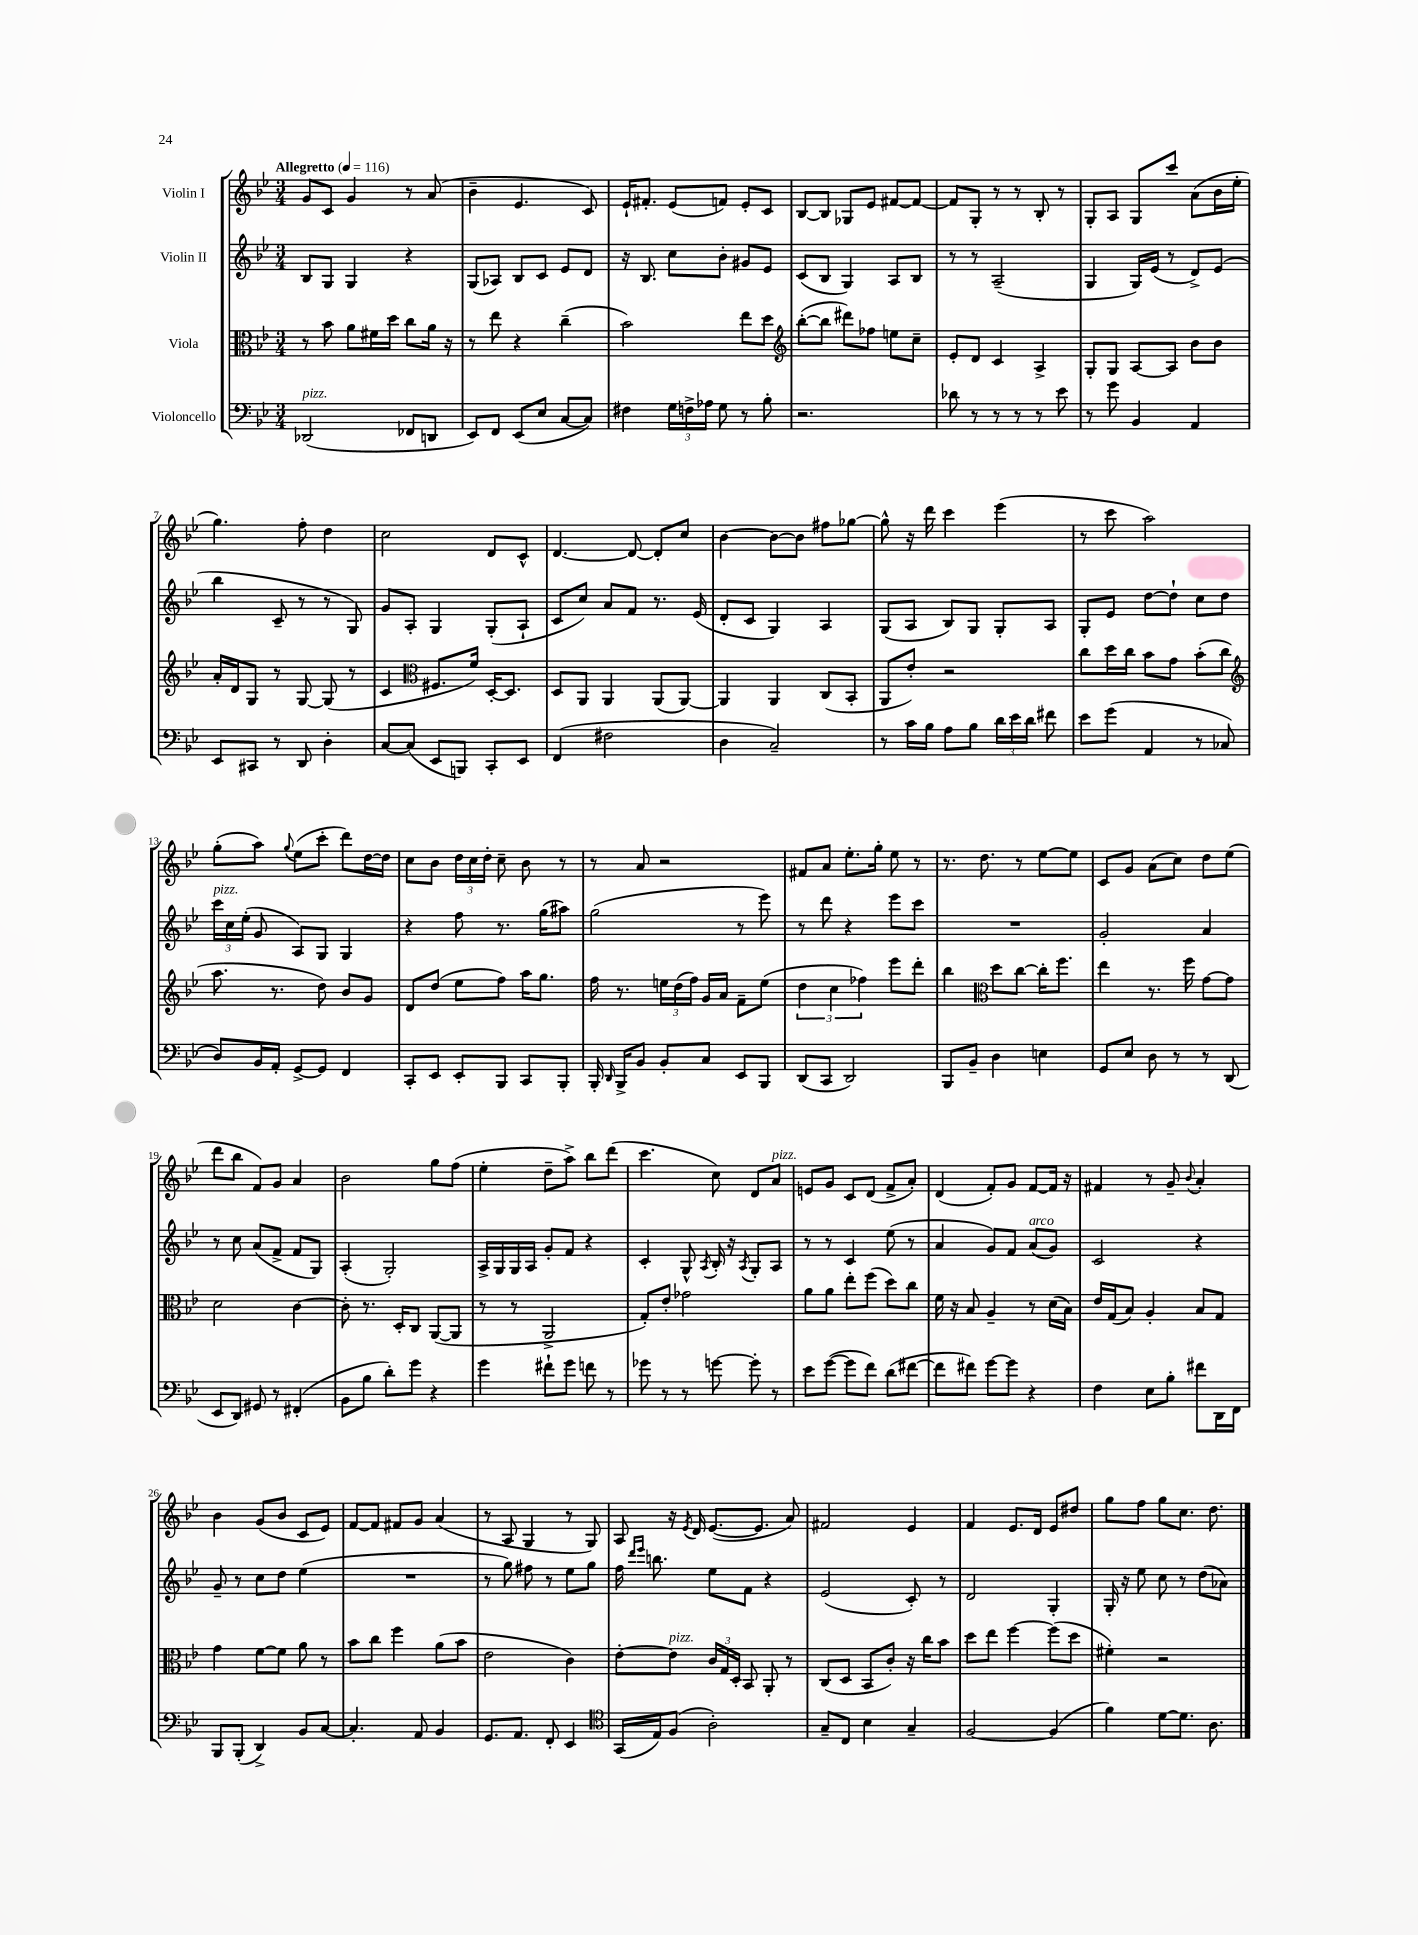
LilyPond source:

<<
\new StaffGroup <<
\new Staff = "s0" \with { instrumentName = "Violin I" } {
    \clef treble \key bes \major \numericTimeSignature \time 3/4 \tempo "Allegretto" 4 = 116
    \autoBeamOff g'8[ c'8] g'4 r8 a'8( |
    bes'4-- ees'4. c'8) |
    ees'16[-! fis'8.]-. ees'8[( f'8]) ees'8[-. c'8] |
    bes8[~ bes8] ges8[ ees'8] fis'8[~ fis'8]~ |
    fis'8[ g8]-. r8 r8 bes8-. r8 |
    g8[-. a8] g8[ c'''8] a'8[( bes'16 ees''16]-. |
    g''4.) f''8-. d''4 |
    c''2 d'8[ c'8]-^ |
    d'4.~ d'8~ d'8[-. c''8] |
    bes'4~ bes'8[~ bes'8] fis''8[ ges''8]~ |
    ges''8-^ r16 d'''16 c'''4 ees'''4( |
    r8 c'''8 a''2) |
    g''8[-.( a''8]) \appoggiatura { g''8 } ees''8[( c'''8]-. d'''8[) d''16~ d''16] |
    c''8[ bes'8] \tuplet 3/2 { d''16[ c''16 d''16]-. } c''8-- bes'8 r8 |
    r8 a'8 r2 |
    fis'8[ a'8] ees''8.[-. g''16]-. ees''8 r8 |
    r8. d''8. r8 ees''8[~ ees''8] |
    c'8[ g'8] a'8[( c''8]) d''8[ ees''8]( |
    d'''8[ bes''8] f'8[) g'8] a'4 |
    bes'2 g''8[ f''8]( |
    ees''4-. d''8[-- a''8]->) bes''8[ d'''8]( |
    c'''4. c''8) d'8[ a'8]^\markup { \italic "pizz." } |
    e'8[ g'8] c'8[ d'8]( f'8[-> a'8]-.) |
    d'4( f'8[-.) g'8] f'8[~ f'16] r16 |
    fis'4 r8 g'8-- \appoggiatura { bes'8 } a'4-. |
    bes'4 g'8[( bes'8] c'8[ ees'8]) |
    f'8[~ f'8] fis'8[ g'8] a'4( |
    r8 a8 g4 r8 g8) |
    a8 r16 \acciaccatura { ees'8 } d'16 ees'8.[~( ees'8.] a'8) |
    fis'2 ees'4 |
    f'4 ees'8.[ d'16] ees'8[ dis''8] |
    g''8[ f''8] g''8[ c''8.] d''8. \bar "|." |
}
\new Staff = "s1" \with { instrumentName = "Violin II" } {
    \clef treble \key bes \major \numericTimeSignature \time 3/4
    \autoBeamOff bes8[ g8] g4 r4 |
    g8[( aes8]) bes8[ c'8] ees'8[ d'8] |
    r16 bes8. c''8[ bes'8]-. gis'8[ ees'8] |
    c'8[( bes8] g4) a8[ bes8] |
    r8 r8 a2--( |
    g4 g16[) ees'16]( r8 d'8[->) ees'8]( |
    bes''4 c'8-- r8 r8 g8) |
    g'8[ a8]-. g4 g8[-.( a8]-! |
    c'8[ c''8]) a'8[ f'8] r8. ees'16( |
    d'8[-. c'8] g4) a4 |
    g8[( a8] bes8[) g8] g8[-. a8] |
    g8[-. ees'8] d''8[~ d''8]-! c''8[ d''8] |
    \tuplet 3/2 { c'''16[^\markup { \italic "pizz." } c''16 ees''16]-.( } g'8 a8[) g8] g4 |
    r4 f''8 r8. g''16[( ais''8]) |
    g''2( r8 ees'''8) |
    r8 d'''8 r4 ees'''8[ c'''8] |
    R2. |
    g'2-. a'4 |
    r8 c''8 a'8[( f'8]-> f'8[ g8]) |
    a4-.( g2-.) |
    a16[-> g16 g16 a16] g'8[-. f'8] r4 |
    c'4-. g8-^ \acciaccatura { a8 } bes16-. r16 \acciaccatura { a8 } g8[-. a8] |
    r8 r8 c'4 ees''8( r8 |
    a'4 g'8[) f'8] a'8[^\markup { \italic "arco" }( g'8]) |
    c'2 r4 |
    g'8-- r8 c''8[ d''8] ees''4( |
    R2. |
    r8 g''8) fis''8 r8 ees''8[ g''8] |
    f''16 \grace { d'''16[ ees'''16] } b''8. ees''8[ f'8] r4 |
    ees'2( c'8-.) r8 |
    d'2 g4-. |
    g16-. r16 ees''8 c''8 r8 d''8[( aes'8]) \bar "|." |
}
\new Staff = "s2" \with { instrumentName = "Viola" } {
    \clef alto \key bes \major \numericTimeSignature \time 3/4
    \autoBeamOff r8 bes'8 a'8[ fis'16 d''16] c''8[ a'16] r16 |
    r8 ees''8 r4 c''4--( |
    bes'2) ees''8[ d''8] |
    \clef treble bes''8[~-.( bes''8] dis'''8[) fes''8] e''8[ c''8]-- |
    ees'8[-. d'8] c'4 a4-> |
    g8[-. g8] a8[~ a8] bes'8[ bes'8] |
    a'16[-. d'16 g8] r8 g8~ g8( r8 |
    c'4 \clef alto fis8.[ f'16]) d16[~-. d8.] |
    d8[ a,8] a,4 a,8[( a,8]~) |
    a,4 a,4 c8[( bes,8]-. |
    a,8[ ees'8]-.) r2 |
    c''8[ d''16 c''16] bes'8[ g'8] bes'8[-.( c''8] |
    \clef treble a''8. r8. d''8) bes'8[ g'8] |
    d'8[ d''8]( ees''8[ f''8]) a''16[ g''8.] |
    f''16 r8. \tuplet 3/2 { e''16[ d''16( f''16]) } g'16[ a'16] f'8[-- e''8]( |
    \tuplet 3/2 { d''4 c''4 fes''4) } ees'''8[ d'''8]-. |
    bes''4 \clef alto d''8[ c''8]~ c''16[-. f''8.] |
    ees''4 r8. f''16 g'8[~ g'8] |
    d'2 c'4~ |
    c'8-. r8. d16[-. c8] a,8[~( a,8] |
    r8 r8 a,2-> |
    g8[-.) ees'8]-. ges'2 |
    a'8[ a'8] ees''8[-. f''8]( d''8[) c''8] |
    f'16 r16 bes8 a4-- r8 d'16[( bes16]) |
    ees'16[ g16( bes8]) a4-. bes8[ g8] |
    g'4 f'8[~ f'8] a'8 r8 |
    bes'8[ c''8] f''4 a'8[( bes'8] |
    ees'2 c'4) |
    ees'8[~-. ees'8]^\markup { \italic "pizz." } \tuplet 3/2 { c'16[ g16 d16]-. } bes,8 a,8-. r8 |
    c8[( d8] bes,8[ c'8]-.) r16 c''16[ bes'8] |
    d''8[ ees''8] f''4~ f''8[( d''8] |
    fis'4-.) r2 \bar "|." |
}
\new Staff = "s3" \with { instrumentName = "Violoncello" } {
    \clef bass \key bes \major \numericTimeSignature \time 3/4
    \autoBeamOff des,2^\markup { \italic "pizz." }( fes,8[ d,8] |
    ees,8[) f,8] ees,8[( ees8] c8[~ c8]) |
    fis4 \tuplet 3/2 { g16[ f16-> aes16] } g8 r8 bes8-. |
    r2. |
    des'8 r8 r8 r8 r8 ees'8 |
    r8 g'8 bes,4 a,4 |
    ees,8[ cis,8] r8 d,8 d4-. |
    c8[~ c8]( ees,8[ b,,8]) c,8[-. ees,8] |
    f,4( fis2 |
    d4 c2--) |
    r8 c'16[ bes16] a8[ bes8] \tuplet 3/2 { d'16[ ees'16 d'16] } fis'8 |
    ees'8[ g'8]( a,4 r8 ces8 |
    d8[) bes,16 a,16]-. g,8[~-> g,8] f,4 |
    c,8[-. ees,8] ees,8[-. bes,,8] c,8[ bes,,8]-. |
    bes,,16-. \grace { d,16 } bes,,16[-> bes,8] bes,8[-. c8] ees,8[ bes,,8] |
    d,8[( c,8] d,2) |
    bes,,8[ bes,8]-- d4 e4 |
    g,8[ ees8] d8 r8 r8 d,8( |
    ees,8[ d,8]) gis,8 r8 fis,4-.( |
    bes,8[ bes8] d'8[-.) g'8] r4 |
    g'4 fis'8[-! g'8] f'8 r8 |
    ges'8 r8 r8 g'8~ g'8-. r8 |
    ees'8[ g'8]~( g'8[ f'8]) d'8[( fis'8]~ |
    fis'8[ fis'8]) g'8[~ g'8] r4 |
    f4 ees8[ bes8]-. fis'8[ d,16 f,16] |
    bes,,8[ bes,,8]-.( d,4->) bes,8[ c8]~ |
    c4.-. a,8 bes,4 |
    g,8.[ a,8.] f,8-. ees,4 |
    \clef tenor g,16[( ees16) f8]( a2-.) |
    g8[-- c8] bes4 g4-- |
    f2~ f4( |
    f'4) d'8[~ d'8.] a8. \bar "|." |
}
>>
>>
